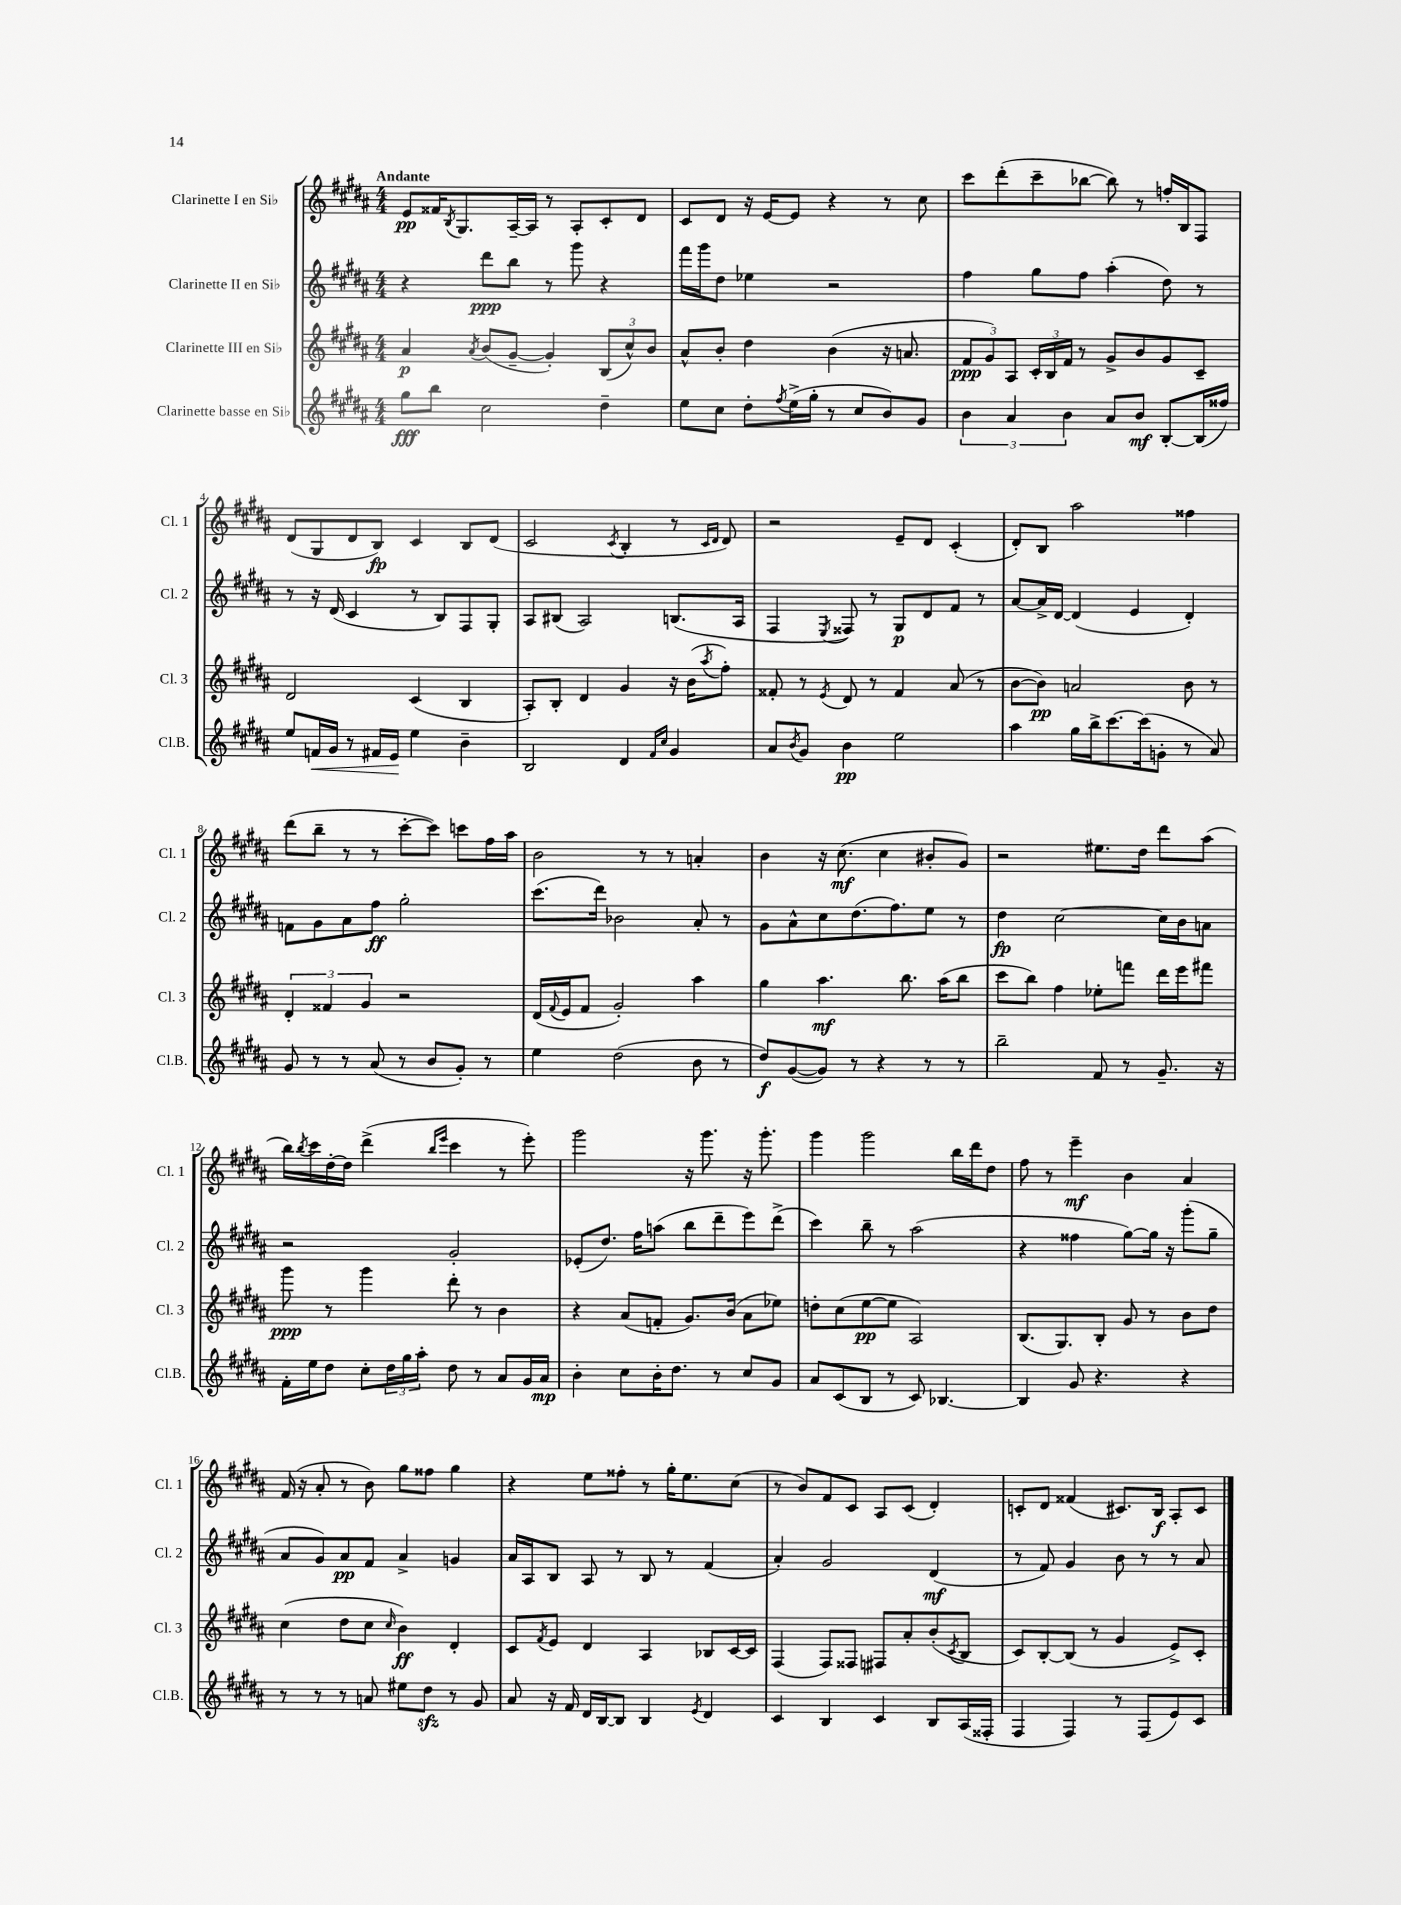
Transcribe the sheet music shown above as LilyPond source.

<<
\new StaffGroup <<
\new Staff = "s0" \with { instrumentName = "Clarinette I en Sib" shortInstrumentName = "Cl. 1" } {
    \clef treble \key b \major \numericTimeSignature \time 4/4 \tempo "Andante"
    e'8\pp fisis'16 \acciaccatura { b8 } gis8. ais16~-- ais16 r8 ais8-. cis'8-. dis'8 |
    cis'8 dis'8 r16 e'16~ e'8 r4 r8 cis''8 |
    cis'''8 dis'''8-.( cis'''8-- bes''8~ bes''8) r8 f''16-. b16 fis8 |
    dis'8( gis8 dis'8 b8\fp) cis'4 b8 dis'8( |
    cis'2 \acciaccatura { cis'8 } b4-. r8 \grace { cis'16 dis'16 } dis'8) |
    r2 e'8-- dis'8 cis'4-.( |
    dis'8-.) b8 ais''2 fisis''4 |
    dis'''8( b''8-- r8 r8 cis'''8~-. cis'''8) c'''8 fis''16 ais''16 |
    b'2 r8 r8 a'4-. |
    b'4 r16 cis''8.\mf( cis''4 bis'8-. gis'8) |
    r2 eis''8. dis''16 dis'''8 ais''8( |
    b''16) \acciaccatura { b''8 } cis'''16 dis''16~-. dis''16 dis'''4->( \grace { b''16 e'''16 } cis'''4 r8 e'''8-.) |
    gis'''2 r16 gis'''8. r16 gis'''8.-. |
    gis'''4 gis'''2 b''16 dis'''16 dis''8 |
    fis''8 r8 e'''4--\mf b'4 ais'4 |
    fis'16( r16 ais'8-. r8 b'8) gis''8 fisis''8 gis''4 |
    r4 e''8 fisis''8-. r8 gis''16-. e''8. cis''8( |
    r8 b'8) fis'8 cis'8 ais8 cis'8( dis'4-.) |
    c'8-. dis'8 fisis'4( cis'8.) b16\f ais8-. cis'8 \bar "|." |
}
\new Staff = "s1" \with { instrumentName = "Clarinette II en Sib" shortInstrumentName = "Cl. 2" } {
    \clef treble \key b \major \numericTimeSignature \time 4/4
    r4 dis'''8\ppp b''8 r8 gis'''8 r4 |
    fis'''16 gis'''16 dis''8 ees''4 r2 |
    fis''4 gis''8 fis''8 ais''4-.( dis''8) r8 |
    r8 r16 dis'16( cis'4 r8 b8) fis8 gis8-. |
    ais8 bis8( ais2) b8.( ais16 |
    fis4 \acciaccatura { e8 } fisis8) r8 gis8\p dis'8 fis'8 r8 |
    ais'8~ ais'16-> dis'16~ dis'4( e'4 dis'4-.) |
    f'8 gis'8 ais'8 fis''8\ff gis''2-. |
    cis'''8.( dis'''16) bes'2 ais'8-. r8 |
    gis'8 ais'8-^ cis''8 dis''8.( fis''8.) e''8 r8 |
    dis''4\fp cis''2~ cis''16 b'16 a'8 |
    r2 gis'2-. |
    ees'8-.( dis''8.) fis''16 a''8( b''8 dis'''8-- e'''8) dis'''8->( |
    cis'''4) b''8-- r8 ais''2( |
    r4 fisis''4 gis''8~) gis''16 r16 gis'''8-.( gis''8-- |
    ais'8 gis'8) ais'8\pp fis'8 ais'4-> g'4 |
    ais'16 ais16 b8 ais8 r8 b8 r8 fis'4( |
    ais'4-.) gis'2 dis'4\mf( |
    r8 fis'8) gis'4 b'8 r8 r8 ais'8 \bar "|." |
}
\new Staff = "s2" \with { instrumentName = "Clarinette III en Sib" shortInstrumentName = "Cl. 3" } {
    \clef treble \key b \major \numericTimeSignature \time 4/4
    ais'4\p \acciaccatura { ais'8 } b'8( gis'8~-- gis'4-.) \tuplet 3/2 { b8( cis''8-^) b'8 } |
    ais'8-^ b'8-. dis''4 b'4( r16 a'8. |
    \tuplet 3/2 { fis'8\ppp gis'8) ais8 } \tuplet 3/2 { cis'16-. b16 fis'16 } r8 gis'8-> b'8 gis'8 cis'8-- |
    dis'2 cis'4( b4 |
    ais8-.) b8-. dis'4 gis'4 r16 b'16( \acciaccatura { ais''8 } fis''8-.) |
    fisis'8-. r8 \acciaccatura { e'8 } dis'8 r8 fisis'4 ais'8( r8 |
    b'8~ b'8\pp) a'2 b'8 r8 |
    \tuplet 3/2 { dis'4-. fisis'4 gis'4 } r2 |
    dis'16( \appoggiatura { fis'8 } e'16 fis'8 gis'2-.) ais''4 |
    gis''4 ais''4.\mf b''8. ais''16( b''8 |
    cis'''8 b''8) fis''4 ees''8-. f'''8 dis'''16 e'''16 fis'''8 |
    gis'''8\ppp r8 gis'''4 dis'''8-. r8 b'4 |
    r4 ais'8( f'8-. gis'8.) b'16( ais'8 ees''8) |
    d''8-. cis''8( e''8~\pp e''8 ais2) |
    b8.( gis8.) b8-. gis'8 r8 b'8 dis''8 |
    cis''4( dis''8 cis''8 \grace { cis''16 } b'4\ff) dis'4-. |
    cis'8 \acciaccatura { fis'8 } e'8 dis'4 ais4 bes8 cis'16~ cis'16 |
    fis4( fis8) fisis8 fis8 ais'8-. b'8-.( \acciaccatura { cis'8 } b8 |
    cis'8) b8~-. b8( r8 gis'4 e'8->) cis'8-. \bar "|." |
}
\new Staff = "s3" \with { instrumentName = "Clarinette basse en Sib" shortInstrumentName = "Cl.B." } {
    \clef treble \key b \major \numericTimeSignature \time 4/4
    gis''8\fff b''8 cis''2 dis''4-- |
    e''8 cis''8 dis''8-. \acciaccatura { fis''8 } e''16->( gis''16-. r8 cis''8 b'8) gis'8 |
    \tuplet 3/2 { b'4 ais'4 b'4 } ais'8 b'8\mf b8~-. b16( fisis''16) |
    e''8 f'16\< gis'16 r8 fis'16 e'16\! e''4 b'4-- |
    b2 dis'4 \grace { fis'16 cis''16 } gis'4 |
    ais'8 \acciaccatura { b'8 } gis'8 b'4\pp e''2 |
    ais''4 gis''16 b''16-> cis'''8.~ cis'''16( g'8-. r8 ais'8) |
    gis'8 r8 r8 ais'8( r8 b'8 gis'8-.) r8 |
    e''4 dis''2( b'8 r8 |
    dis''8\f) gis'8~( gis'8) r8 r4 r8 r8 |
    b''2-- fis'8 r8 gis'8.-- r16 |
    fis'16-. e''16 dis''8 cis''8-. \tuplet 3/2 { dis''16 gis''16 ais''16-. } dis''8 r8 ais'8 gis'16 ais'16\mp |
    b'4-. cis''8 b'16-. dis''8. r8 cis''8 gis'8 |
    ais'8 cis'8( b8 r8 cis'8) bes4.~ |
    bes4 gis'8 r4. r4 |
    r8 r8 r8 a'8 eis''8 dis''8\sfz r8 gis'8 |
    ais'8 r16 fis'16 dis'16 b16~ b8 b4 \acciaccatura { e'8 } dis'4 |
    cis'4 b4 cis'4 b8 ais16( fisis16-. |
    fis4 fis4) r8 fis8( e'8) cis'8 \bar "|." |
}
>>
>>
